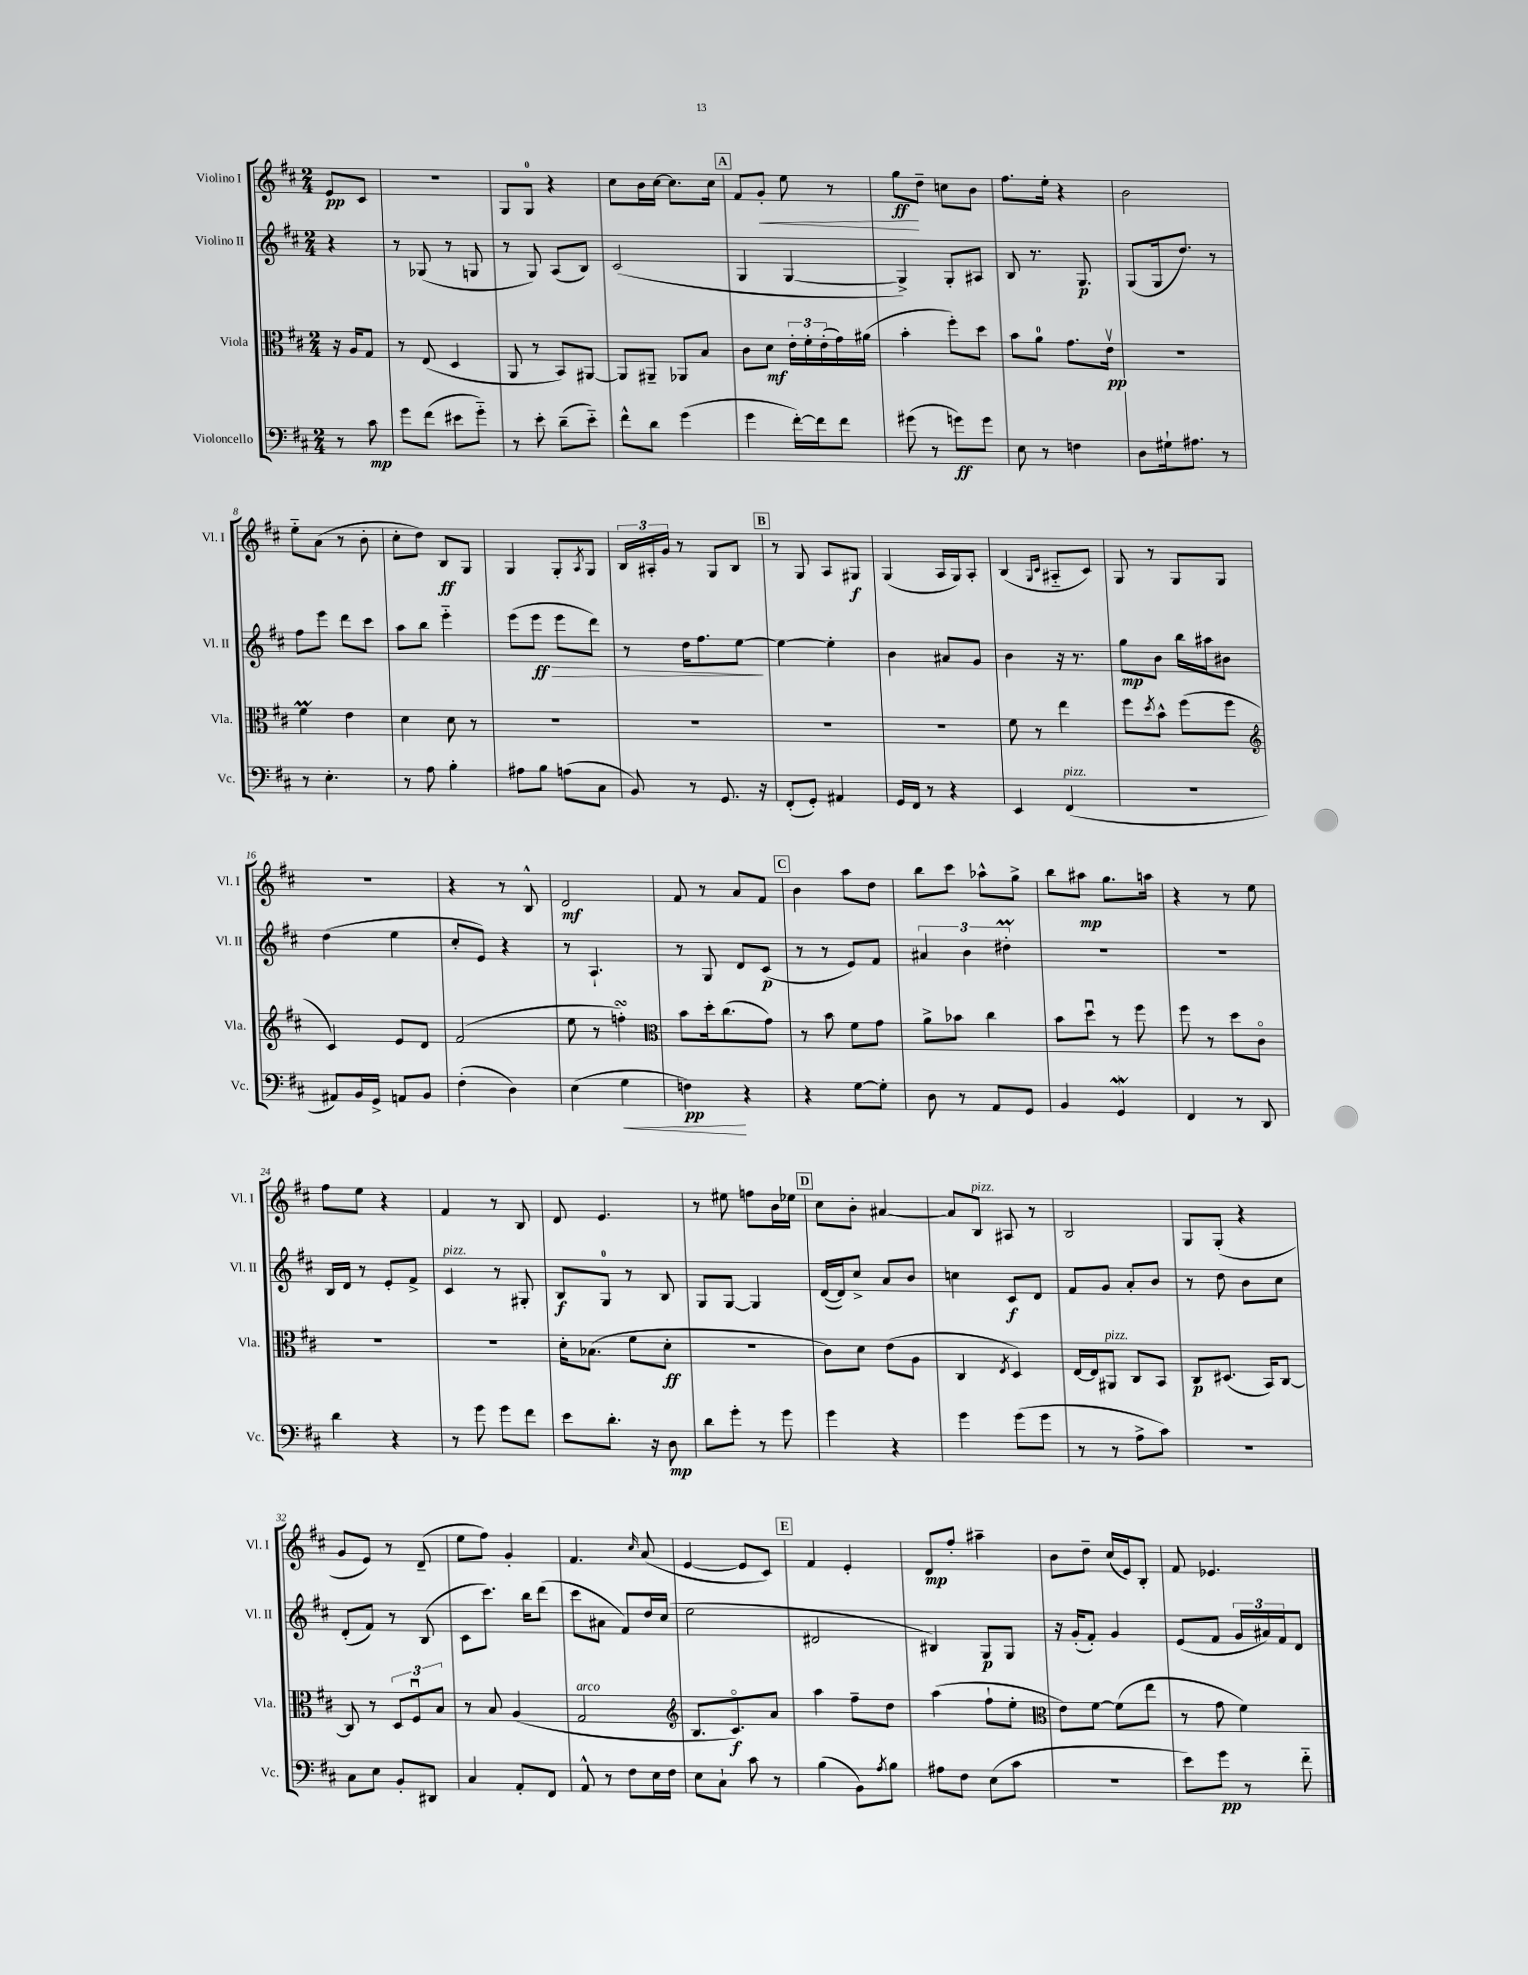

**kern	**dynam	**kern	**dynam	**kern	**dynam	**kern	**dynam
*part4	*part4	*part3	*part3	*part2	*part2	*part1	*part1
*staff4	*staff4	*staff3	*staff3	*staff2	*staff2	*staff1	*staff1
*I"Violoncello	*	*I"Viola	*	*I"Violino II	*	*I"Violino I	*
*I'Vc.	*	*I'Vla.	*	*I'Vl. II	*	*I'Vl. I	*
*clefF4	*	*clefC3	*	*clefG2	*	*clefG2	*
*k[f#c#]	*	*k[f#c#]	*	*k[f#c#]	*	*k[f#c#]	*
*M2/4	*	*M2/4	*	*M2/4	*	*M2/4	*
=	=	=	=	=	=	=	=
8r	.	16r	.	4r	.	8e/L	pp
.	.	16A/KL	.	.	.	.	.
8c#\	mp	8G/J	.	.	.	8c#/J	.
=1	=1	=1	=1	=1	=1	=1	=1
8g\L	.	8r	.	8r	.	2r	.
(8f#\J	.	(8E/	.	(8G-X/	.	.	.
8e#X\L	.	4D/	.	8r	.	.	.
8g\J)	.	.	.	8Gn/	.	.	.
=2	=2	=2	=2	=2	=2	=2	=2
8r	.	8AA/	.	8r	.	8G/L	.
8e'\	.	8r	.	8G/)	.	8G/J	.
(8d~\L	.	8BB/L)	.	(8A/L	.	4r	.
8e\J)	.	[8AA#X/J	.	8B/J)	.	.	.
=3	=3	=3	=3	=3	=3	=3	=3
8f#^^\L	.	8AA#/L]	.	(2c#/	.	8cc#\L	.
8d\J	.	8AA#X~/J	.	.	.	16b\L	.
.	.	.	.	.	.	[16cc#\JJ	.
(4g\	.	8AA-X/L	.	.	.	8.cc#\L]	.
.	.	8B/J	.	.	.	.	.
.	.	.	.	.	.	16cc#\Jk	.
!!LO:REH:place=s1:t=A
=4	=4	=4	=4	=4	=4	=4	=4
4g\	.	8c#\L	.	4G/	.	8f#/L	.
!	!	!	!	!	!	!	!LO:HP:b
.	.	8d\J	mf	.	.	8g'/J	<
[16f#'\LL)	.	24e'\LL	.	[4G/	.	8ee\	.
.	.	24f#'\	.	.	.	.	.
16f#\J]	.	.	.	.	.	.	.
.	.	(24e'\	.	.	.	.	.
8f#\J	.	16g\)	.	.	.	8r	.
.	.	(16a#X\JJ	.	.	.	.	.
=5	=5	=5	=5	=5	=5	=5	=5
(8g#X\	.	4b'\	.	4G^/])	.	8gg\L	ff
8r	.	.	.	.	.	8dd~\J	[
8gn\L)	ff	8ff#'\L)	.	8G'/L	.	8ccn\L	.
8g\J	.	8dd\J	.	8A#X/J	.	8b\J	.
=6	=6	=6	=6	=6	=6	=6	=6
8E\	.	8b\L	.	8B/	.	8.ff#\L	.
8r	.	8a\J	.	8.r	.	.	.
.	.	.	.	.	.	16ee'\Jk	.
4Fn\	.	8.g\L	.	.	.	4r	.
.	.	.	.	8.G/	p	.	.
.	.	16ev\Jk	pp	.	.	.	.
=7	=7	=7	=7	=7	=7	=7	=7
8D\L	.	2r	.	(8G/L	.	2b\	.
16G#X`\k	.	.	.	16G/k	.	.	.
8.A#X\J	.	.	.	8.dd/J)	.	.	.
8r	.	.	.	8r	.	.	.
!!LO:LB:g=z
=8	=8	=8	=8	=8	=8	=8	=8
8r	.	4f#m\	.	8ff#\L	.	8ee\L	.
4.E'\	.	.	.	8eee\J	.	(8a\J	.
.	.	4e\	.	8ddd\L	.	8r	.
.	.	.	.	8ccc#\J	.	8b'\	.
=9	=9	=9	=9	=9	=9	=9	=9
8r	.	4d\	.	8aa\L	.	8cc#'\L	.
8A\	.	.	.	8bb\J	.	8dd\J)	.
4B'\	.	8d\	.	4eee\	.	8B/L	ff
.	.	8r	.	.	.	8G/J	.
=10	=10	=10	=10	=10	=10	=10	=10
8A#X\L	.	2r	.	(8eee\L	.	4G/	.
!	!	!	!	!	!LO:HP:b	!	!
8B\J	.	.	.	8eee\J	> ff	.	.
(8An\L	.	.	.	8eee\L	.	8G'/L	.
.	.	.	.	.	.	8qA/	.
8C#\J	.	.	.	8ddd\J)	.	8G/J	.
=11	=11	=11	=11	=11	=11	=11	=11
8BB/)	.	2r	.	8r	.	24B/LL	.
.	.	.	.	.	.	24A#X'/	.
.	.	.	.	.	.	24g/JJ	.
8r	.	.	.	16dd\KL	.	8r	.
.	.	.	.	8.ff#\	.	.	.
8.GG/	.	.	.	.	.	8G/L	.
.	.	.	.	[8ee\J	.	8B/J	.
16r	.	.	.	.	.	.	.
.	.	.	.	.	]	.	.
!!LO:REH:place=s1:t=B
=12	=12	=12	=12	=12	=12	=12	=12
(8FF#'/L	.	2r	.	4ee\_	.	8r	.
8GG'/J)	.	.	.	.	.	8G/	.
4AA#X/	.	.	.	4ee'\]	.	8A/L	.
.	.	.	.	.	.	8G#X/J	f
=13	=13	=13	=13	=13	=13	=13	=13
16GG/LL	.	2r	.	4b\	.	(4G/	.
16FF#/JJ	.	.	.	.	.	.	.
8r	.	.	.	.	.	.	.
4r	.	.	.	8a#X/L	.	16A/LL	.
.	.	.	.	.	.	16G/J)	.
.	.	.	.	8g/J	.	8A'/J	.
=14	=14	=14	=14	=14	=14	=14	=14
4EE/	.	8f#\	.	4b\	.	(4B/	.
.	.	8r	.	.	.	.	.
.	.	.	.	.	.	16qqG/LL	.
.	.	.	.	.	.	16qqc#/JJ	.
!LO:TX:a:i:t=pizz.	!	!	!	!	!	!	!
(4FF#/	.	4ee\	.	16r	.	8A#X/L	.
.	.	.	.	8.r	.	.	.
.	.	.	.	.	.	8c#/J)	.
=15	=15	=15	=15	=15	=15	=15	=15
2r	.	8ff#\L	.	8gg\L	mp	8G/	.
.	.	8qdd/	.	.	.	.	.
.	.	8b^^\J	.	8b\J	.	8r	.
.	.	(8ff#\L	.	16bb\LL	.	8G/L	.
.	.	.	.	16aa#X\J	.	.	.
.	.	8ff#\J	.	8b#X\J	.	8G/J	.
!!LO:LB:g=z
=16	=16	=16	=16	=16	=16	=16	=16
*	*	*clefG2	*	*	*	*	*
8AA#X/L)	.	4c#/)	.	(4dd\	.	2r	.
16BB/L	.	.	.	.	.	.	.
16GG^/JJ	.	.	.	.	.	.	.
8AAn/L	.	8e/L	.	4ee\	.	.	.
8BB/J	.	8d/J	.	.	.	.	.
=17	=17	=17	=17	=17	=17	=17	=17
(4F#'\	.	(2f#/	.	8cc#'/L	.	4r	.
.	.	.	.	8e/J)	.	.	.
4D\)	.	.	.	4r	.	8r	.
.	.	.	.	.	.	8B^^/	.
=18	=18	=18	=18	=18	=18	=18	=18
(4E\	.	8ee\	.	8r	.	2d/	mf
.	.	8r	.	4.A`/	.	.	.
!	!LO:HP:b	!	!	!	!	!	!
4G\	<	4ffnsSSs'\)	.	.	.	.	.
=19	=19	=19	=19	=19	=19	=19	=19
*	*	*clefC3	*	*	*	*	*
4Fn\)	pp	8b\L	.	8r	.	8f#/	.
.	.	16dd'\k	.	8G/	.	8r	.
.	.	(8.cc#\	.	.	.	.	.
4r	[	.	.	8d/L	.	8a/L	.
.	.	8g\J)	.	(8c#/J	p	8f#/J	.
!!LO:REH:place=s1:t=C
=20	=20	=20	=20	=20	=20	=20	=20
4r	.	8r	.	8r	.	4b\	.
.	.	8b\	.	8r	.	.	.
[8G\L	.	8f#\L	.	8e/L)	.	8aa\L	.
8G'\J]	.	8g\J	.	8f#/J	.	8dd\J	.
=21	=21	=21	=21	=21	=21	=21	=21
8D\	.	8a^\L	.	6a#X/	.	8bb\L	.
8r	.	8b-X\J	.	.	.	8ccc#\J	.
.	.	.	.	6b\	.	.	.
8AA/L	.	4cc#\	.	.	.	8aa-X^^\L	.
.	.	.	.	6dd#Xm'\	.	.	.
8GG/J	.	.	.	.	.	8gg^\J	.
=22	=22	=22	=22	=22	=22	=22	=22
4BB/	.	8b\L	.	2r	.	8bb\L	.
.	.	8ddu\J	.	.	.	8aa#X\J	mp
4GGw/	.	8r	.	.	.	8.gg\L	.
.	.	8ff#\	.	.	.	.	.
.	.	.	.	.	.	16aan\Jk	.
=23	=23	=23	=23	=23	=23	=23	=23
4FF#/	.	8ff#\	.	2r	.	4r	.
.	.	8r	.	.	.	.	.
8r	.	8dd\L	.	.	.	8r	.
8DD/	.	8c#\J	.	.	.	8ee\	.
!!LO:LB:g=z
=24	=24	=24	=24	=24	=24	=24	=24
4d\	.	2r	.	16B/LL	.	8ff#\L	.
.	.	.	.	16d/JJ	.	.	.
.	.	.	.	8r	.	8ee\J	.
4r	.	.	.	8e'/L	.	4r	.
.	.	.	.	8f#^/J	.	.	.
=25	=25	=25	=25	=25	=25	=25	=25
!	!	!	!	!LO:TX:a:i:t=pizz.	!	!	!
8r	.	2r	.	4c#/	.	4f#/	.
8g\	.	.	.	.	.	.	.
8g\L	.	.	.	8r	.	8r	.
8f#\J	.	.	.	8G#X'/	.	8B/	.
=26	=26	=26	=26	=26	=26	=26	=26
8e\L	.	16d'\KL	.	8B/L	f	8d/	.
.	.	(8.B-X\J	.	.	.	.	.
8.d'\J	.	.	.	8G/J	.	4.e/	.
.	.	8f#\L	.	8r	.	.	.
16r	.	.	.	.	.	.	.
8D\	mp	8d'\J	ff	8B/	.	.	.
=27	=27	=27	=27	=27	=27	=27	=27
8d\L	.	2r	.	8G/L	.	8r	.
8g'\J	.	.	.	[8G/J	.	8ee#X\	.
8r	.	.	.	4G/]	.	8ffn\L	.
8g\	.	.	.	.	.	16b\L	.
.	.	.	.	.	.	16ee-X\JJ	.
!!LO:REH:place=s1:t=D
=28	=28	=28	=28	=28	=28	=28	=28
4g\	.	8c#\L)	.	([16d/LL	.	8cc#\L	.
.	.	.	.	16d/J])	.	.	.
.	.	8d\J	.	8cc#^/J	.	8b'\J	.
4r	.	(8e\L	.	8a/L	.	[4a#X/	.
.	.	8A\J	.	8b/J	.	.	.
=29	=29	=29	=29	=29	=29	=29	=29
4g\	.	4C#/	.	4ccn\	.	8a#/L]	.
!	!	!	!	!	!	!LO:TX:a:i:t=pizz.	!
.	.	.	.	.	.	8B/J	.
.	.	8qE/	.	.	.	.	.
(8g\L	.	4D/)	.	8c#/L	f	8A#X/	.
8g\J	.	.	.	8d/J	.	8r	.
=30	=30	=30	=30	=30	=30	=30	=30
8r	.	[16E/LL	.	8f#/L	.	2B/	.
.	.	16E/J]	.	.	.	.	.
!	!	!LO:TX:a:i:t=pizz.	!	!	!	!	!
8r	.	8AA#X/J	.	8g/J	.	.	.
8A^\L	.	8C#/L	.	8a'/L	.	.	.
8c#\J)	.	8BB/J	.	8b/J	.	.	.
=31	=31	=31	=31	=31	=31	=31	=31
2r	.	8C#/L	p	8r	.	8G/L	.
.	.	(8.D#X/J	.	8dd\	.	(8G'/J	.
.	.	.	.	8b\L	.	4r	.
.	.	16BB/KL)	.	.	.	.	.
.	.	[8C#/J	.	8cc#\J	.	.	.
!!LO:LB:g=z
=32	=32	=32	=32	=32	=32	=32	=32
8C#\L	.	8C#/]	.	(8d'/L	.	8g/L	.
8E\J	.	8r	.	8f#/J)	.	8e/J)	.
8BB'/L	.	12D/L	.	8r	.	8r	.
.	.	12F#u/	.	.	.	.	.
8DD#X/J	.	.	.	(8B/	.	(8d~/	.
.	.	12B/J	.	.	.	.	.
=33	=33	=33	=33	=33	=33	=33	=33
4C#/	.	8r	.	8c#\L	.	8ee\L	.
.	.	8B/	.	8.ccc#\J)	.	8ff#\J)	.
8AA'/L	.	(4A/	.	.	.	4g'/	.
.	.	.	.	16bb\KL	.	.	.
8FF#/J	.	.	.	(8ddd\J	.	.	.
=34	=34	=34	=34	=34	=34	=34	=34
!	!	!LO:TX:a:i:t=arco	!	!	!	!	!
8AA^^/	.	2G/	.	8ccc#\L	.	4.f#/	.
8r	.	.	.	8a#X\J	.	.	.
8F#\L	.	.	.	8f#/L)	.	.	.
.	.	.	.	.	.	16qqcc#/	.
16E\L	.	.	.	16dd/L	.	(8a/	.
16F#\JJ	.	.	.	(16cc#/JJ	.	.	.
=35	=35	=35	=35	=35	=35	=35	=35
*	*	*clefG2	*	*	*	*	*
8E\L	.	8.B/L	.	2ee\	.	[4e/	.
8C#`\J	.	.	.	.	.	.	.
.	.	8.c#/)	f	.	.	.	.
8c#\	.	.	.	.	.	8e/L]	.
8r	.	8a/J	.	.	.	8c#/J)	.
!!LO:REH:place=s1:t=E
=36	=36	=36	=36	=36	=36	=36	=36
(4B\	.	4aa\	.	2d#X/	.	4f#/	.
8BB\L)	.	8ff#~\L	.	.	.	4e'/	.
8qA/	.	.	.	.	.	.	.
8B\J	.	8dd\J	.	.	.	.	.
=37	=37	=37	=37	=37	=37	=37	=37
8A#X\L	.	(4aa\	.	4B#X/)	.	8d/L	mp
8F#\J	.	.	.	.	.	8ff#'/J	.
(8E\L	.	8ff#`\L	.	8G/L	p	4aa#X~\	.
8c#\J	.	8ee'\J	.	8G/J	.	.	.
=38	=38	=38	=38	=38	=38	=38	=38
*	*	*clefC3	*	*	*	*	*
2r	.	8e\L)	.	16r	.	8b\L	.
.	.	.	.	(16g'/KL	.	.	.
.	.	[8f#\J	.	8f#'/J)	.	8dd~\J	.
.	.	(8f#\L]	.	4g/	.	(16cc#/LL	.
.	.	.	.	.	.	16e/J)	.
.	.	8ee\J	.	.	.	8B'/J	.
=39	=39	=39	=39	=39	=39	=39	=39
8e\L)	.	8r	.	(8e/L	.	8f#/	.
8g\J	pp	8g\	.	8f#/J	.	4.e-X/	.
8r	.	4f#\)	.	24g/LL	.	.	.
.	.	.	.	24a#X/)	.	.	.
.	.	.	.	24f#/J	.	.	.
8f#\	.	.	.	8d/J	.	.	.
==	==	==	==	==	==	==	==
*-	*-	*-	*-	*-	*-	*-	*-
